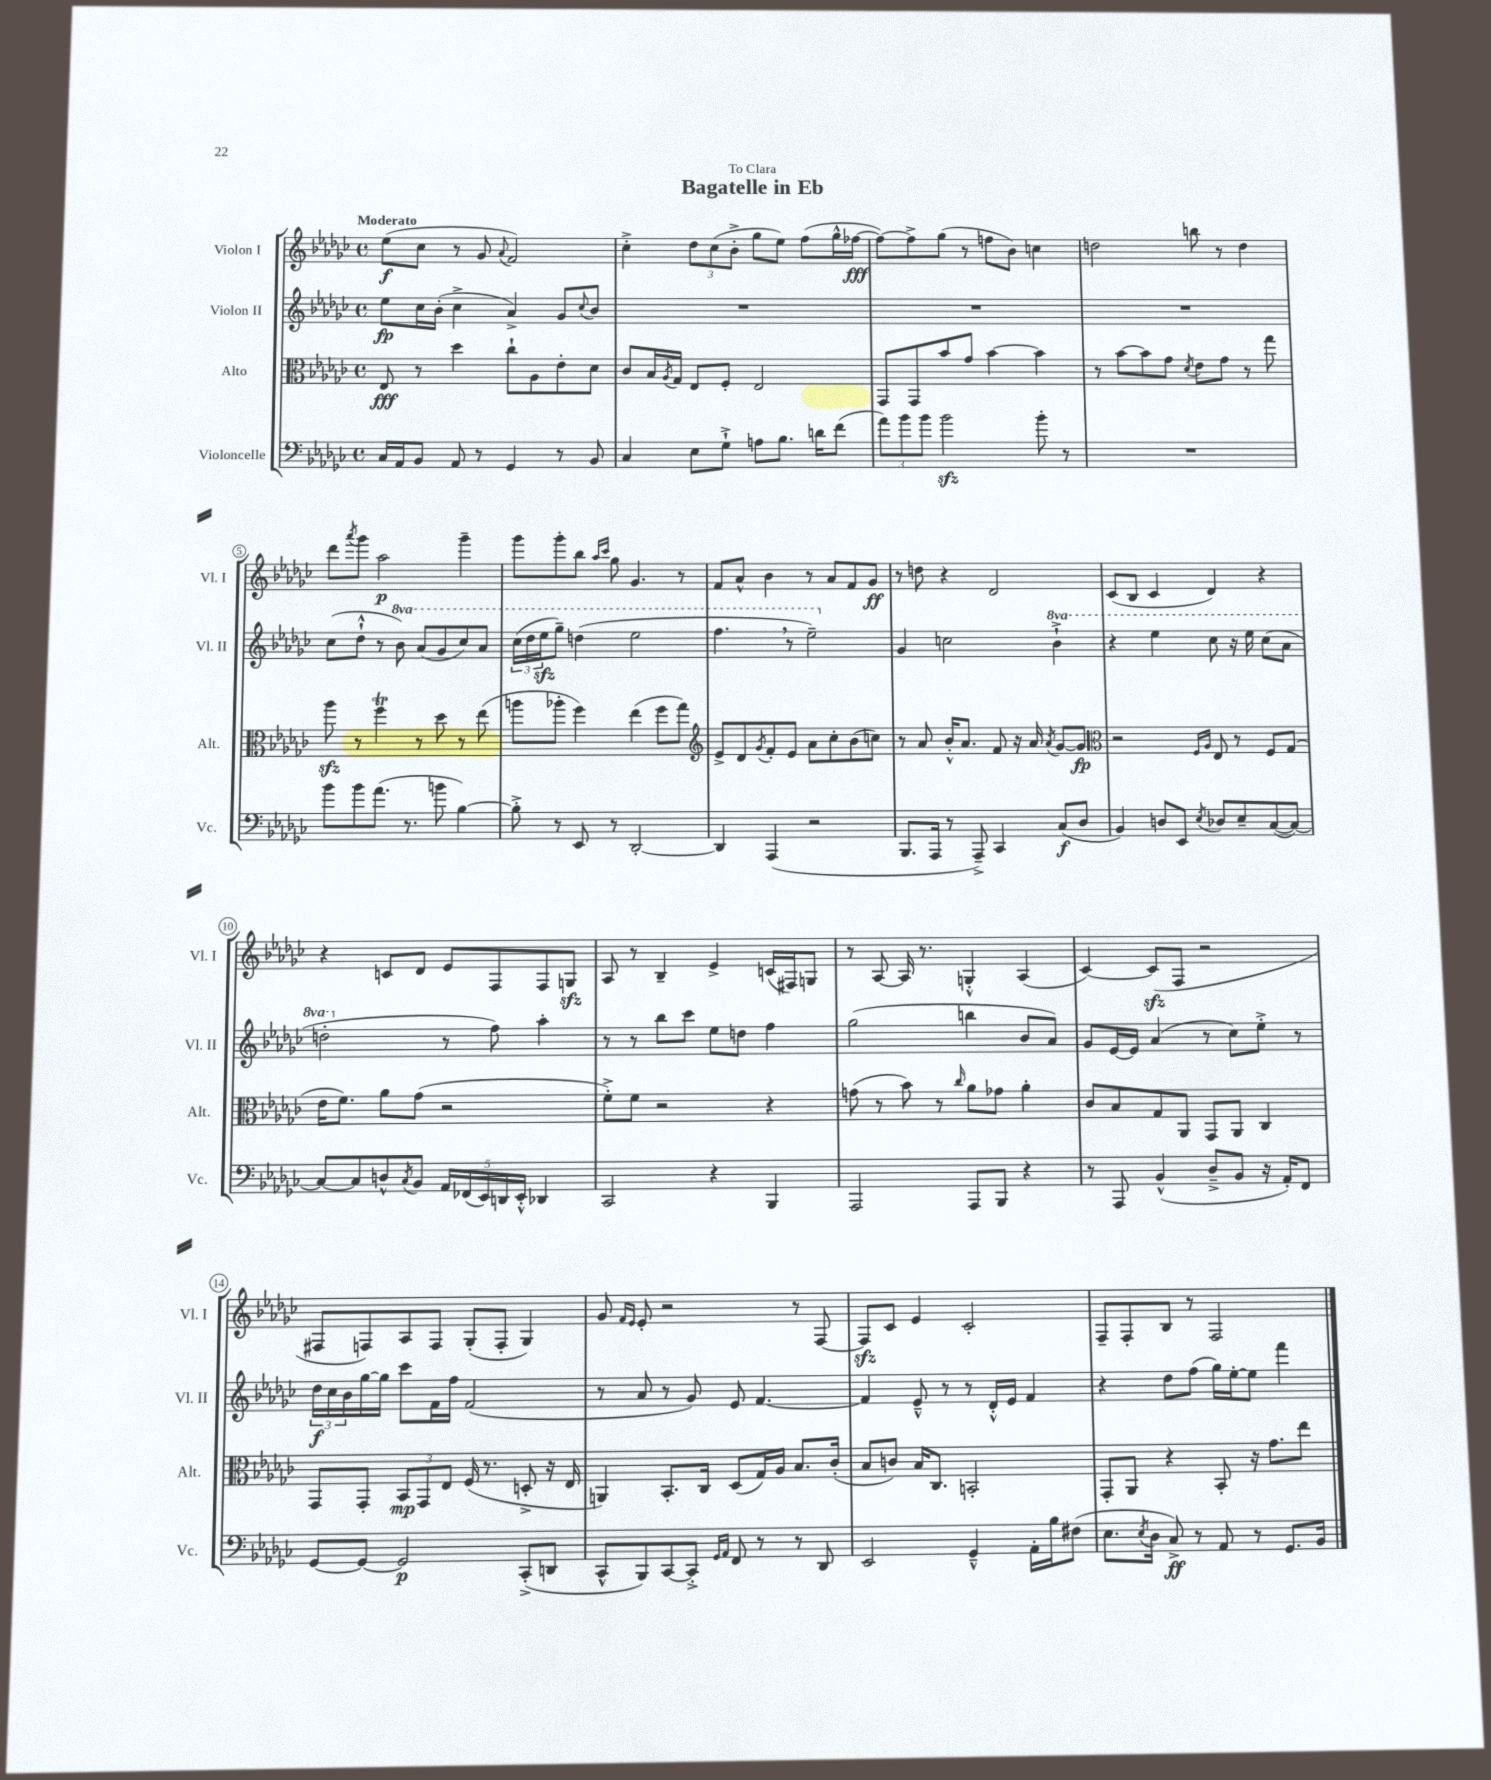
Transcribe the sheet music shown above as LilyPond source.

\header { title = "Bagatelle in Eb" dedication = "To Clara" }
<<
\new StaffGroup <<
\new Staff = "s0" \with { instrumentName = "Violon I" shortInstrumentName = "Vl. I" } {
    \clef treble \key ges \major \defaultTimeSignature \time 4/4 \tempo "Moderato"
    ees''8\f( ces''8 r8 ges'8 \appoggiatura { aes'8 } f'2) |
    ces''4-.-> \tuplet 3/2 { des''8 ces''8( bes'8-.-> } ges''8 ees''8) f''8( ges''16-^ fes''16~\fff |
    fes''8~) fes''8-> ges''8( r8 f''8 bes'8) c''4 |
    d''2 b''8 r8 d''4 |
    des'''8 \acciaccatura { aes'''8 } ges'''8 aes''2\p ges'''4-- |
    ges'''8 ges'''8-. bes''8 \grace { aes''16 ces'''16 } ges''8 ges'4. r8 |
    f'8 aes'8-^ bes'4 r8 aes'8 f'8 ges'8\ff |
    r8 d''8 r4 des'2 |
    ces'8( bes8 ces'4 des'4) r4 |
    r4 c'8 des'8 ees'8 f8 f8 g8\sfz |
    aes8 r8 bes4-- ees'4-> c'16( fis16) g8 |
    r8 aes8~ aes16 r8. g4-.-^ aes4( |
    ces'4~) ces'8\sfz( f8 r2 |
    fis8 f8) aes8 f8 ges8-.( f8-. ges4) |
    ges'8 \grace { f'16 ees'16 } ees'8-. r2 r8 f8~ |
    f8\sfz ces'8 ees'4 ces'2-. |
    f8-- f8-. bes8 r8 f2 \bar "|." |
}
\new Staff = "s1" \with { instrumentName = "Violon II" shortInstrumentName = "Vl. II" } {
    \clef treble \key ges \major \defaultTimeSignature \time 4/4 \set Staff.ottavationMarkups = #ottavation-simple-ordinals
    ees''8\fp ces''16 bes'16-.( ces''4-> aes'4->) ges'8 \appoggiatura { ces''8 } bes'8 |
    R1 |
    R1 |
    R1 |
    ces''8( des''8-!-^ r8 \ottava #1 bes''8) aes''8( ges''8 ces'''8) aes''8 |
    \tuplet 3/2 { ces'''16( des'''16 ees'''16\sfz } ges'''8--) d'''4( ees'''2 |
    f'''4. \breathe r8 ees'''2--) \ottava #0 |
    ges'4 c''2 \ottava #1 bes''4-!-> |
    r4 ees'''4 ces'''8 r16 ees'''16 ces'''8( aes''8 |
    d'''2-. \ottava #0 r8 f''8) aes''4-. |
    r8 r8 bes''8 ces'''8 ees''8 d''8 f''4 |
    ges''2( b''4 bes'8 aes'8) |
    ges'8 ees'16~ ees'16 aes'4( r8 ces''8) ees''8-.-> r8 |
    \tuplet 3/2 { des''16\f ces''16 bes'16 } ges''16~ ges''16 ces'''8 f'16 f''16 f'2( |
    r8 aes'8 r8 ges'8) ees'8 f'4.~ |
    f'4 ees'8---^ r8 r8 des'16-.-^ ees'16 f'4 |
    r4 des''8 f''8( ges''16) ees''16~-. ees''8 f'''4 \bar "|." |
}
\new Staff = "s2" \with { instrumentName = "Alto" shortInstrumentName = "Alt." } {
    \clef alto \key ges \major \defaultTimeSignature \time 4/4
    ees8\fff r8 des''4 ces''8-! aes8 ees'8-. des'8 |
    ces'8 bes16 \acciaccatura { aes8 } ges16 ees8 f8-. ees2 |
    ges,8 ges,8 bes'8 ges'8 bes'4~ bes'4 |
    r8 bes'8~ bes'8 ges'8 \acciaccatura { des'8 } ees'8 ges'8 r8 ges''8 |
    aes''8\sfz r8 f''4\trill r8 des''8 r8 ees''8( |
    a''8 aes''8-. f''4) ees''4( f''8 ges''8) |
    \clef treble ees'8-> des'8 \acciaccatura { ges'8 } f'8-. ees'8 aes'8 ces''8-. bes'8( c''8) |
    r8 aes'8 bes'16-.-^ aes'8. f'8 r16 aes'16 \acciaccatura { aes'8 } ges'8~ ges'8\fp |
    \clef alto r2 \grace { f16 aes16 } ees8 r8 f8 ges8( |
    ees'16 f'8.) aes'8 ges'8( r2 |
    f'8-.->) f'8 r2 r4 |
    g'8( r8 bes'8) r8 \grace { ces''16 } aes'8 ges'8 aes'4-. |
    ces'8 bes8 ges8 aes,8 ges,8 aes,8 ces4 |
    ges,8 ges,8-. \tuplet 3/2 { bes,8\mp ges,8 ees8 } f16( r8. d8-.-> r16 ees16 |
    a,4) bes,8.-. ces16 des8( ges16) aes16 bes8. ces'16-.( |
    bes8 c'8) bes16 ces8. b,2-. |
    ges,8-. aes,8 r4 bes,8-. r16 ges'8. ees''8 \bar "|." |
}
\new Staff = "s3" \with { instrumentName = "Violoncelle" shortInstrumentName = "Vc." } {
    \clef bass \key ges \major \defaultTimeSignature \time 4/4
    ces16 aes,16 bes,8 aes,8 r8 ges,4 r8 bes,8 |
    ces4 ees8 ges8-!-> a8 bes8. d'16 f'8( |
    \tuplet 3/2 { aes'8) bes'8 bes'8 } bes'2\sfz bes'8-. r8 |
    R1 |
    bes'8 bes'8 aes'8.( r8. b'8 bes4~) |
    bes8-.-> r8 ees,8 r8 des,2~-. |
    des,4 aes,,4( r2 |
    bes,,8. aes,,16 r8 aes,,8--->) ces,4 ces8\f( des8 |
    bes,4) d8 ees,8 \acciaccatura { ees8 } des8 ees8-- ces8~( ces8~) |
    ces8~ ces8 d8-^ \acciaccatura { ces8 } bes,8 \tuplet 5/4 { aes,16 fes,16( ees,16) d,16 ees,16-.-^ } des,4 |
    ces,2 r4 bes,,4 |
    aes,,2 aes,,8 bes,,8 r4 |
    r8 aes,,8 bes,4-^( des8---> bes,8 r16 aes,16-.) f,8 |
    ges,8~ ges,8~ ges,2\p ces,8-.->( d,8 |
    ces,8-^ bes,,8) ces,8~ ces,8-.-> \grace { ges,16 aes,16 } f,8 r8 r8 des,8 |
    ees,2 ges,4---^ aes,16-. bes16 fis8( |
    ees8. \acciaccatura { ees8 } des16 ces8->\ff) r8 aes,8 r8 ges,8. bes,16 \bar "|." |
}
>>
>>
\layout { \context { \Score \override BarNumber.stencil = #(make-stencil-circler 0.1 0.3 ly:text-interface::print) } }
